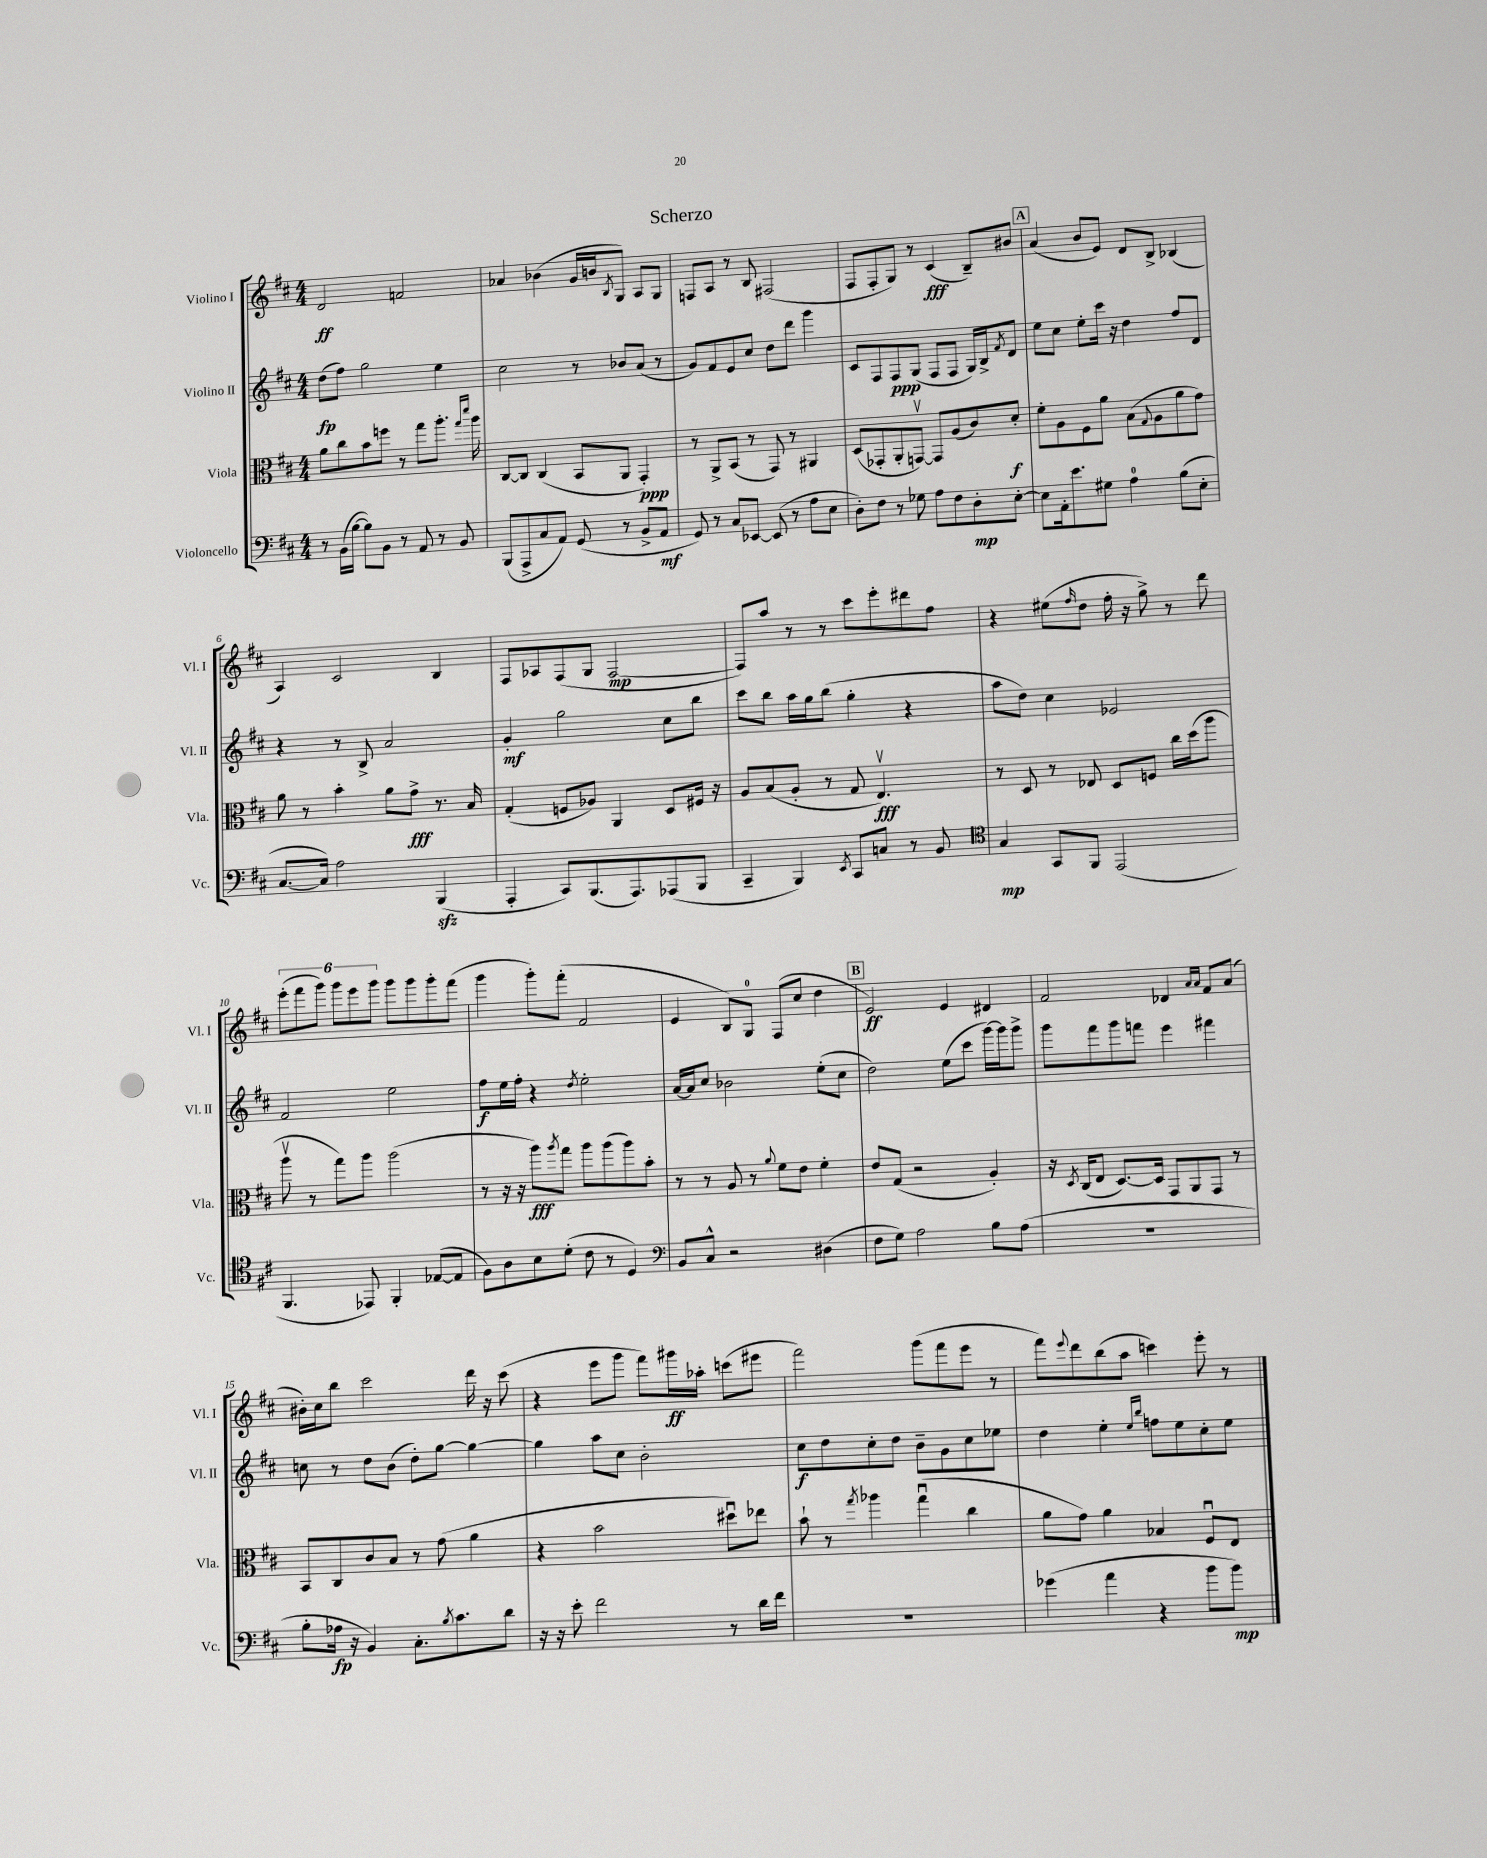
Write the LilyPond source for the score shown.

\header { title = "Scherzo" }
<<
\new StaffGroup <<
\new Staff = "s0" \with { instrumentName = "Violino I" shortInstrumentName = "Vl. I" } {
    \clef treble \key d \major \numericTimeSignature \time 4/4
    d'2\ff f'2 |
    aes'4 bes'4( g'16 b'16 \acciaccatura { b8 } g8) a8 g8 |
    f8 a8 r8 b8 fis2( |
    fis8 fis8-. g8) r8 cis'4\fff( b8--) bis'8 |
    \mark \markup { \box "A" } a'4( b'8 e'8) d'8 b8-> bes4( |
    a4) cis'2 b4 |
    fis8 aes8 fis8( g8 fis2~\mp |
    fis8) a''8 r8 r8 cis'''8 e'''8-. dis'''8 fis''8 |
    r4 eis''8( \grace { fis''16 } d''8 fis''16-. r16 g''8->) r8 d'''8 |
    \tuplet 6/4 { e'''8-.( fis'''8 g'''8) g'''8 e'''8 g'''8 } g'''8 g'''8 g'''8-. fis'''8( |
    g'''4 g'''8-.) fis'''8-.( fis'2 |
    e'4 b8) g8-0 fis8( cis''8 d''4 |
    \mark \markup { \box "B" } e'2\ff) e'4 dis'4 |
    fis'2 des'4 \grace { a'16 a'16 } fis'8 a'8( |
    bis'16-.) cis''16 b''8 cis'''2 d'''16 r16 cis'''8( |
    r4 e'''8 g'''8 fis'''8) gis'''16\ff aes''16-. c'''8( eis'''8 |
    fis'''2) g'''8( fis'''8 e'''8 r8 |
    fis'''8) \appoggiatura { e'''8 } d'''8 b''8( a''8 c'''4) e'''8-. r8 \bar "|." |
}
\new Staff = "s1" \with { instrumentName = "Violino II" shortInstrumentName = "Vl. II" } {
    \clef treble \key d \major \numericTimeSignature \time 4/4
    d''8\fp( fis''8) g''2 e''4 |
    cis''2 r8 bes'8 a'8( r8 |
    g'8) fis'8 e'8 cis''8 d''8 d'''8 g'''4 |
    cis'8 fis8 fis8\ppp g8( fis8 fis8 g16) b16-> \acciaccatura { fis'8 } d'8 |
    \mark \markup { \box "A" } e''8 cis''8 e''8-. cis'''16 r16 d''4 fis''8 d'8 |
    r4 r8 b8-> a'2 |
    g'4-.\mf g''2 cis''8 b''8 |
    cis'''8 b''8 a''16 g''16 b''8( g''4-. r4 |
    a''8 d''8) cis''4 ees'2 |
    fis'2 e''2 |
    fis''8\f e''16 fis''16-. r4 \acciaccatura { d''8 } e''2-. |
    a'16~ a'16 cis''8 bes'2 e''8-.( cis''8 |
    \mark \markup { \box "B" } d''2) e''8( cis'''8 g'''16~) g'''16 g'''8-> |
    g'''8 fis'''8 g'''8 f'''8 e'''4 fis'''4 |
    c''8 r8 d''8 b'8( d''8-.) g''8~ g''4~ |
    g''4 a''8 cis''8 b'2-. |
    cis''8\f d''8 cis''8-. d''8 b'8-- g'8 cis''8 ees''8 |
    d''4 e''4-. \grace { e''16 b''16 } f''8 e''8 cis''8-. e''8 \bar "|." |
}
\new Staff = "s2" \with { instrumentName = "Viola" shortInstrumentName = "Vla." } {
    \clef alto \key d \major \numericTimeSignature \time 4/4
    a'8 cis''8 b'8 f''8 r8 g''8 a''8.-. \grace { g''16 d'''16 } a''16 |
    cis8~ cis8 cis4( b,8 a,8 g,4-.\ppp) |
    r8 a,8-> b,8( r8 g,8) r8 ais,4 |
    d8( ges,8-. a,8-. g,8~\upbow) g,8 a8( cis'8) d'8-.\f |
    \mark \markup { \box "A" } fis'8-. a8 fis8 a'8 b8( \appoggiatura { g8 } a8 a'8 g'8) |
    a'8 r8 b'4-. a'8 g'8->\fff r8. b16 |
    g4-.( f8 aes8) a,4 d8 fis16 r16 |
    a8 b8( a8-. r8 g8 e4.\upbow\fff) |
    r8 d8 r8 ees8 d8 f8 cis''16 d''16( a''8 |
    a''8\upbow r8 g''8) a''8 a''2( |
    r8 r16 r16 a''8\fff) \acciaccatura { a''8 } g''8 a''8 a''8( a''8) b'8-. |
    r8 r8 a8 r8 \appoggiatura { a'8 } fis'8 e'8 fis'4-. |
    \mark \markup { \box "B" } e'8 g8( r2 a4-.) |
    r16 \acciaccatura { d8 } cis16( e8 d8.~) d16 g,8 a,8 g,8 r8 |
    b,8 cis8 cis'8 b8 r8 g'8( a'4 |
    r4 b'2 dis''8\downbow) ees''8 |
    b'8-! r8 \acciaccatura { g''8 } aes''4 g''4\downbow( cis''4 |
    a'8 g'8) a'4 bes4 fis8\downbow e8 \bar "|." |
}
\new Staff = "s3" \with { instrumentName = "Violoncello" shortInstrumentName = "Vc." } {
    \clef bass \key d \major \numericTimeSignature \time 4/4
    r8 b,16( b16~ b8) b,8 r8 a,8 r8 b,8 |
    b,,8( a,,8-> cis8 a,8) g,8( r8 b,8-> a,8\mf |
    g,8) r8 cis8 ees,8~ ees,8( r8 a8 e8 |
    d8-.) fis8 r8 ges8 a8 fis8 d8-.\mp e8~-. |
    \mark \markup { \box "A" } e8 a,16-. e'8. gis8 a4-0 b8( e8-. |
    cis8.~ cis16) a2 b,,4\sfz( |
    a,,4-. cis,8) b,,8.( a,,8.) aes,,8( b,,8 |
    cis,4-- b,,4) \acciaccatura { e,8 } cis,8 c8 r8 b,8 |
    \clef tenor g4\mp g,8 fis,8 e,2( |
    fis,4. ees,8) fis,4-. ees8~( ees8 |
    fis8) a8 b8 d'8-.( cis'8 r8 d4) |
    \clef bass b,8 cis8-^ r2 dis4( |
    \mark \markup { \box "B" } fis8 g8) a2 b8 a8( |
    R1 |
    b8-. aes16\fp r16 b,4) cis8.-. \acciaccatura { b8 } cis'8. d'8 |
    r16 r16 e'8-. fis'2 r8 d'16 fis'16 |
    R1 |
    ges'4( a'4 r4 b'8 b'8\mp) \bar "|." |
}
>>
>>
